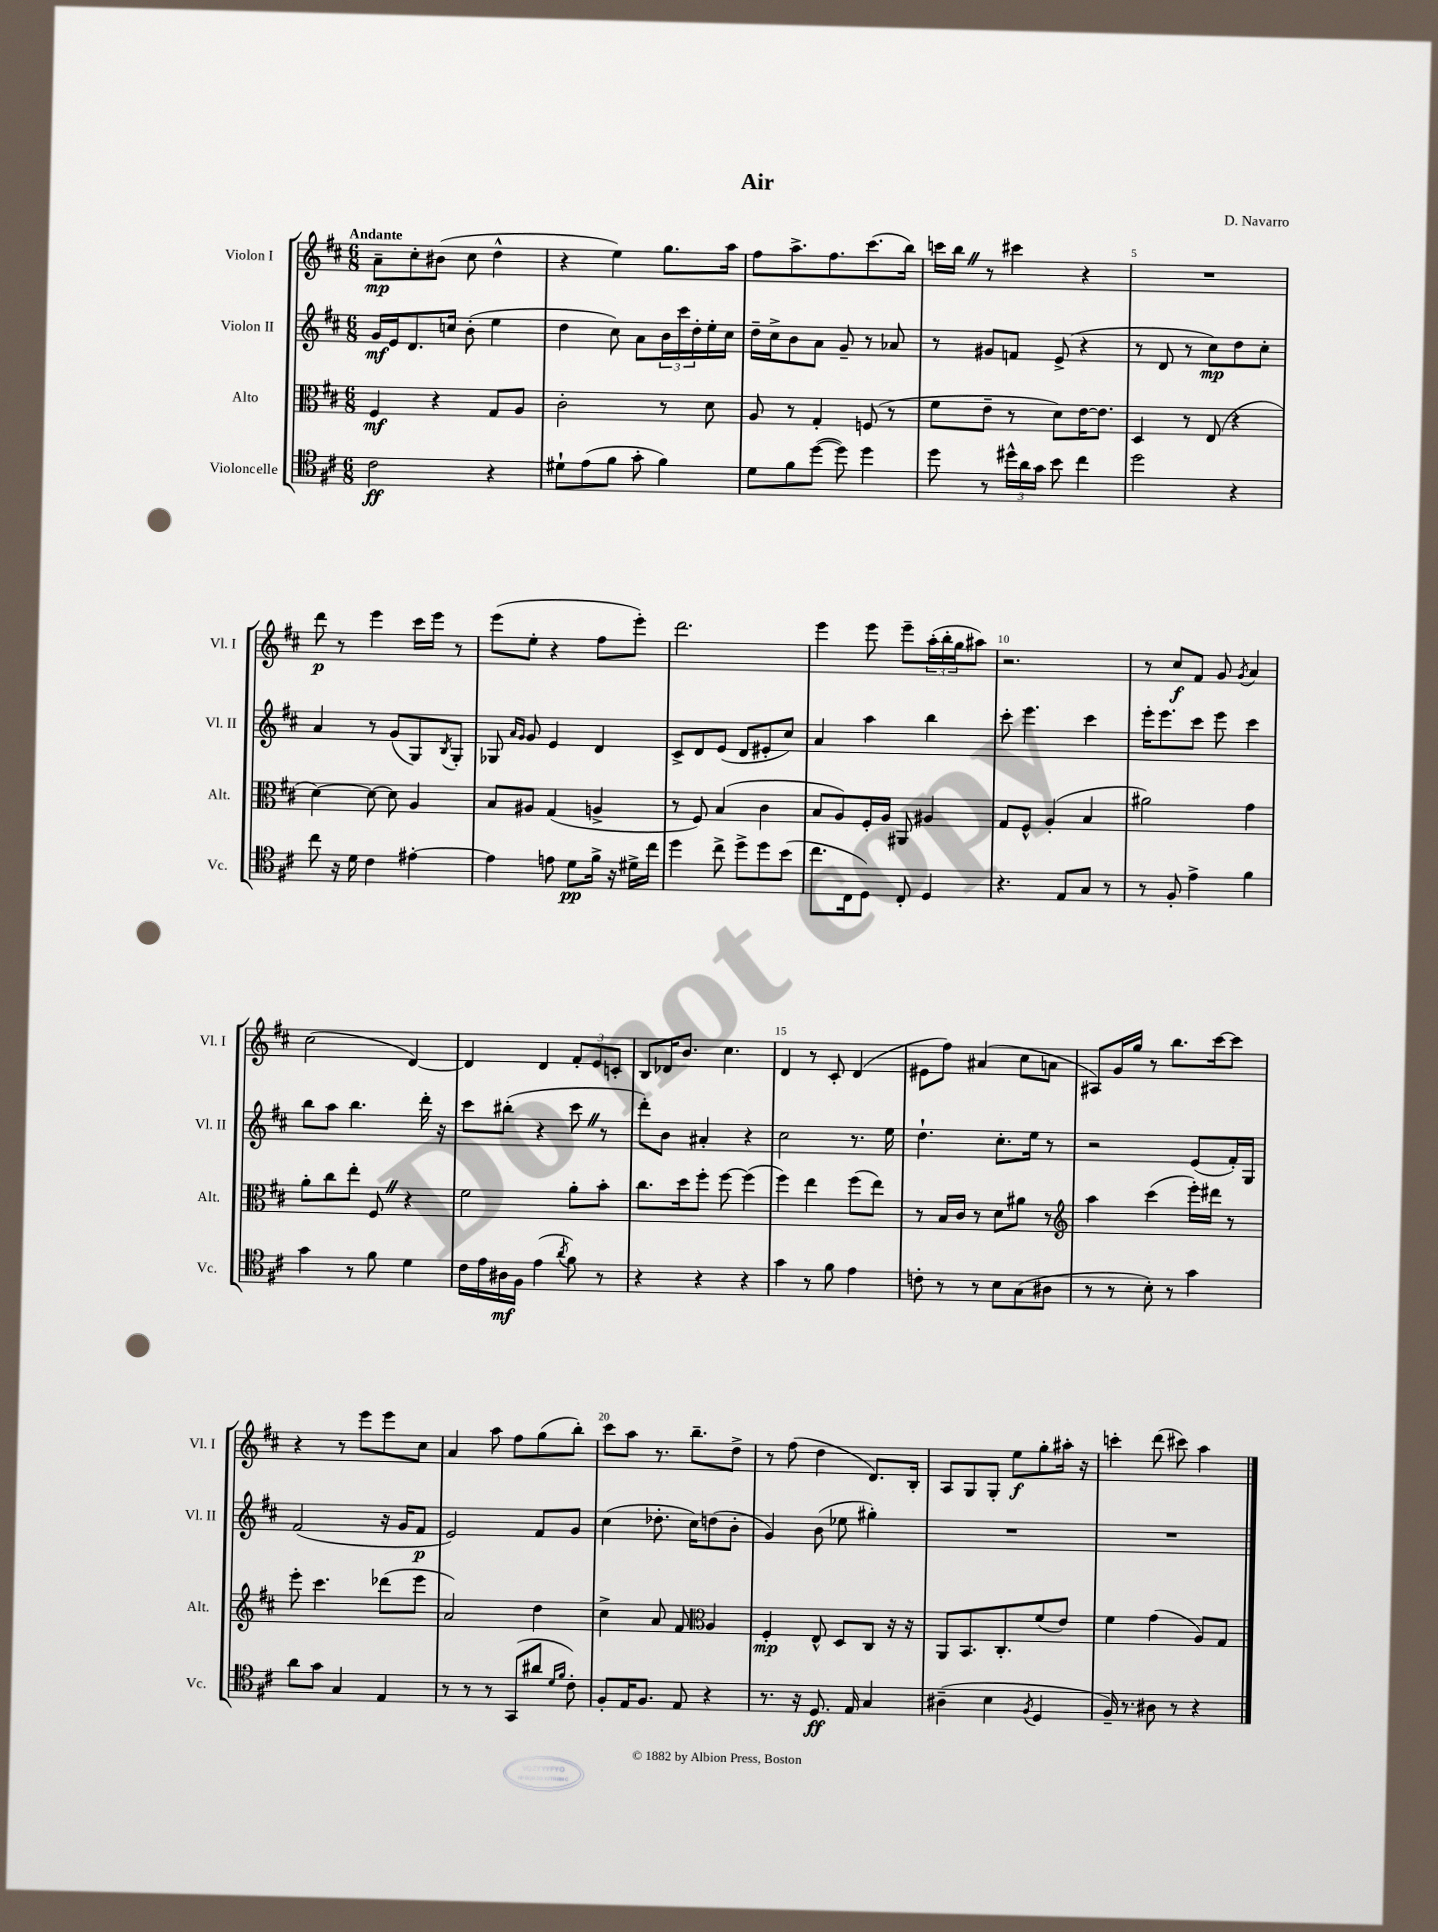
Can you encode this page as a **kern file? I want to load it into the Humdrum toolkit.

**kern	**dynam	**kern	**dynam	**kern	**dynam	**kern	**dynam
*part4	*part4	*part3	*part3	*part2	*part2	*part1	*part1
*staff4	*staff4	*staff3	*staff3	*staff2	*staff2	*staff1	*staff1
*I"Violoncelle	*	*I"Alto	*	*I"Violon II	*	*I"Violon I	*
*I'Vc.	*	*I'Alt.	*	*I'Vl. II	*	*I'Vl. I	*
*clefC4	*	*clefC3	*	*clefG2	*	*clefG2	*
*k[f#c#]	*	*k[f#c#]	*	*k[f#c#]	*	*k[f#c#]	*
*M6/8	*	*M6/8	*	*M6/8	*	*M6/8	*
=1	=1	=1	=1	=1	=1	=1	=1
!	!	!	!	!	!	!LO:TX:a:B:t=Andante	!
2c#\	ff	4F#/	mf	16g/LL	mf	8a~\L	mp
.	.	.	.	16e/J	.	.	.
.	.	.	.	8.d/	.	8cc#'\	.
.	.	4r	.	.	.	(8b#X\J	.
.	.	.	.	16ccn/Jk	.	.	.
.	.	.	.	(8b'\	.	8cc#\	.
4r	.	8G/L	.	4ee\	.	4dd^^\	.
.	.	8A/J	.	.	.	.	.
=2	=2	=2	=2	=2	=2	=2	=2
8d#X`\L	.	2c#'\	.	4dd\	.	4r	.
(8e\	.	.	.	.	.	.	.
8f#\J	.	.	.	8cc#\)	.	4ee\)	.
8g'\	.	.	.	8a\L	.	.	.
4f#\)	.	8r	.	24b\L	.	8.gg\L	.
.	.	.	.	24ccc#\	.	.	.
.	.	.	.	24dd'\	.	.	.
.	.	8d\	.	16ee'\	.	.	.
.	.	.	.	16cc#\JJ	.	16aa\Jk	.
=3	=3	=3	=3	=3	=3	=3	=3
8d\L	.	8A/	.	16dd~\LL	.	8ff#\L	.
.	.	.	.	16cc#^\J	.	.	.
8f#\	.	8r	.	8b\	.	8.aa^\	.
([8dd\J	.	4G'/	.	8a\J	.	.	.
.	.	.	.	.	.	8.ff#\	.
8dd\])	.	.	.	8g~/	.	.	.
4dd\	.	(8Fn/	.	8r	.	(8.ccc#\	.
.	.	8r	.	8a-X/	.	.	.
.	.	.	.	.	.	16bb\Jk)	.
=4	=4	=4	=4	=4	=4	=4	=4
8dd\	.	8f#\L	.	8r	.	16cccn\LL	.
.	.	.	.	.	.	16bbZ\JJ	.
8r	.	8e~\J	.	8g#X/L	.	8r	.
24dd#X^^\LL	.	8r	.	8fn/J	.	4ccc#X\	.
24a\	.	.	.	.	.	.	.
24g\JJ	.	.	.	.	.	.	.
8b\	.	8d\L)	.	(8e^/	.	.	.
4cc#\	.	[16e\K	.	4r	.	4r	.
.	.	8.e\J]	.	.	.	.	.
=5	=5	=5	=5	=5	=5	=5	=5
2dd\	.	4D/	.	8r	.	2.r	.
.	.	.	.	8d/	.	.	.
.	.	8r	.	8r	.	.	.
.	.	(8E/	.	8cc#\L)	mp	.	.
4r	.	4r	.	8dd\	.	.	.
.	.	.	.	8cc#'\J	.	.	.
!!LO:LB:g=z
=6	=6	=6	=6	=6	=6	=6	=6
8cc#\	.	[4d\)	.	4a/	.	8ddd\	p
16r	.	.	.	.	.	8r	.
16d\	.	.	.	.	.	.	.
4c#\	.	8d\_	.	8r	.	4eee\	.
.	.	8d\]	.	(8g/L	.	.	.
[4e#X'\	.	4A/	.	8G/)	.	16ccc#\LL	.
.	.	.	.	.	.	16eee\JJ	.
.	.	.	.	8qB/	.	.	.
.	.	.	.	8G'/J	.	8r	.
=7	=7	=7	=7	=7	=7	=7	=7
4e#\]	.	8B/L	.	8G-X/	.	(8eee\L	.
.	.	.	.	16qqa/LL	.	.	.
.	.	.	.	16qqg/JJ	.	.	.
.	.	8A#X/J	.	8g/	.	8ee'\J	.
8en\	.	(4G/	.	4e/	.	4r	.
8d\L	pp	.	.	.	.	.	.
16f#^\Jk	.	4An^/	.	4d/	.	8ff#\L	.
16r	.	.	.	.	.	.	.
16d#X^\LL	.	.	.	.	.	8eee'\J)	.
16cc#\JJ	.	.	.	.	.	.	.
=8	=8	=8	=8	=8	=8	=8	=8
4dd\	.	8r	.	8c#^/L	.	2.ddd\	.
.	.	8F#/)	.	8d/	.	.	.
8cc#^\	.	(4B/	.	(8e/J	.	.	.
8dd^\L	.	.	.	8d/L	.	.	.
8dd\	.	4c#\	.	8e#X'/	.	.	.
(8b\J	.	.	.	8cc#/J)	.	.	.
=9	=9	=9	=9	=9	=9	=9	=9
8.cc#\L	.	8B/L	.	4a/	.	4eee\	.
.	.	8A/)	.	.	.	.	.
16C#\k	.	.	.	.	.	.	.
8D\J)	.	16F#'/L	.	4aa\	.	8eee\	.
.	.	16A/JJ	.	.	.	.	.
8C#'/	.	8AA#X/	.	.	.	8eee~\L	.
4D/	.	4A#X/	.	4bb\	.	(24aa'\L	.
.	.	.	.	.	.	24bb'\	.
.	.	.	.	.	.	24gg\J	.
.	.	.	.	.	.	8aa#X\J)	.
=10	=10	=10	=10	=10	=10	=10	=10
4.r	.	8G/L	.	8ccc#'\	.	2.r	.
.	.	8F#^^/J	.	4.eee\	.	.	.
.	.	(4A'/	.	.	.	.	.
8E/L	.	.	.	.	.	.	.
8G/J	.	4B/	.	4ccc#\	.	.	.
8r	.	.	.	.	.	.	.
=11	=11	=11	=11	=11	=11	=11	=11
8r	.	2a#X\)	.	16eee'\KL	.	8r	.
.	.	.	.	8.eee\	.	.	.
8F#'/	.	.	.	.	.	8cc#/L	f
4e^\	.	.	.	8ccc#\J	.	8f#/J	.
.	.	.	.	8eee\	.	8g/	.
.	.	.	.	.	.	8qg/	.
4f#\	.	4g\	.	4ccc#\	.	4a/	.
!!LO:LB:g=z
=12	=12	=12	=12	=12	=12	=12	=12
4g\	.	8a'\L	.	8bb\L	.	(2cc#\	.
.	.	8cc#\	.	8aa\J	.	.	.
8r	.	8ee'\J	.	4.bb\	.	.	.
8f#\	.	8F#Z/	.	.	.	.	.
4d\	.	4r	.	.	.	[4d/)	.
.	.	.	.	16ddd'\	.	.	.
.	.	.	.	16r	.	.	.
=13	=13	=13	=13	=13	=13	=13	=13
16c#\LL	.	2f#\	.	8ccc#\L	.	4d/]	.
16e\	.	.	.	.	.	.	.
16A#X\	mf	.	.	(8bb#X'\J	.	.	.
16F#\JJ	.	.	.	.	.	.	.
(4e\	.	.	.	4r	.	4d/	.
8qa/	.	.	.	.	.	.	.
8f#\)	.	8a'\L	.	8ccc#Z\	.	12f#'/L	.
.	.	.	.	.	.	12e/	.
8r	.	8b'\J	.	8r	.	.	.
.	.	.	.	.	.	12cn'/J	.
=14	=14	=14	=14	=14	=14	=14	=14
4r	.	8.cc#\L	.	8ddd'\L)	.	8B/L	.
.	.	.	.	8b\J	.	16d-X/K	.
.	.	16dd\k	.	.	.	8.b/J	.
4r	.	8ff#'\J	.	4a#X'/	.	.	.
.	.	[8ff#\	.	.	.	4.cc#\	.
4r	.	(4ff#\]	.	4r	.	.	.
=15	=15	=15	=15	=15	=15	=15	=15
4g\	.	4ff#\)	.	2cc#\	.	4d/	.
8r	.	4ee\	.	.	.	8r	.
8f#\	.	.	.	.	.	8c#'/	.
4e\	.	(8ff#\L	.	8.r	.	(4d/	.
.	.	8ee\J)	.	.	.	.	.
.	.	.	.	16ee\	.	.	.
=16	=16	=16	=16	=16	=16	=16	=16
8cn'\	.	8r	.	4.dd`\	.	8e#X\L	.
8r	.	16B/LL	.	.	.	8ff#\J)	.
.	.	16c#/JJ	.	.	.	.	.
8r	.	8r	.	.	.	(4a#X/	.
8B\L	.	8d\L	.	8.cc#'\L	.	.	.
(8G\	.	8a#X\J	.	.	.	8cc#\L	.
.	.	.	.	16ee\Jk	.	.	.
8A#X\J	.	8r	.	8r	.	8an\J	.
=17	=17	=17	=17	=17	=17	=17	=17
*	*	*clefG2	*	*	*	*	*
8r	.	4aa\	.	2r	.	8A#X/L)	.
8r	.	.	.	.	.	16g/L	.
.	.	.	.	.	.	16gg/JJ	.
8B'\)	.	(4ccc#\	.	.	.	8r	.
8r	.	.	.	.	.	8.bb\L	.
4g\	.	16eee'\LL)	.	(8e/L	.	.	.
.	.	16ddd#X\JJ	.	.	.	[16ccc#\k	.
.	.	8r	.	16f#'/L)	.	8ccc#\J]	.
.	.	.	.	16G/JJ	.	.	.
!!LO:LB:g=z
=18	=18	=18	=18	=18	=18	=18	=18
8a\L	.	8eee'\	.	(2f#/	.	4r	.
8g\J	.	4.ccc#\	.	.	.	.	.
4G/	.	.	.	.	.	8r	.
.	.	.	.	.	.	8eee\L	.
4E/	.	(8ddd-X\L	.	16r	.	8eee\	.
.	.	.	.	16g/KL	.	.	.
.	.	8eee\J	.	8f#/J	p	8cc#\J	.
=19	=19	=19	=19	=19	=19	=19	=19
8r	.	2a/)	.	2e/)	.	4a/	.
8r	.	.	.	.	.	.	.
8r	.	.	.	.	.	8aa\	.
(8GG/L	.	.	.	.	.	8ff#\L	.
8a#X/J	.	4dd\	.	8f#/L	.	(8gg\	.
16qqd/LL	.	.	.	.	.	.	.
16qqf#/JJ	.	.	.	.	.	.	.
8c#'\)	.	.	.	8g/J	.	8bb'\J)	.
=20	=20	=20	=20	=20	=20	=20	=20
8F#'/L	.	4cc#^\	.	(4cc#\	.	8ccc#\L	.
16E/K	.	.	.	.	.	8aa\J	.
8.F#/J	.	.	.	.	.	.	.
.	.	8a/	.	8.dd-X'\	.	8.r	.
8E/	.	8f#/	.	.	.	.	.
.	.	.	.	16cc#\KL)	.	8.bb~\L	.
*	*	*clefC3	*	*	*	*	*
4r	.	4A/	.	(8ddn\	.	.	.
.	.	.	.	8b'\J	.	8dd^\J	.
=21	=21	=21	=21	=21	=21	=21	=21
8.r	.	4F#'/	mp	4g/)	.	8r	.
.	.	.	.	.	.	(8ff#\	.
16r	.	.	.	.	.	.	.
8.D/	ff	8E^^/	.	(8b\	.	4dd\	.
.	.	8D/L	.	8ee-X\	.	.	.
16E/	.	.	.	.	.	.	.
4G/	.	8C#/J	.	4gg#X'\)	.	8.d/L)	.
.	.	16r	.	.	.	.	.
.	.	16r	.	.	.	16B'/Jk	.
=22	=22	=22	=22	=22	=22	=22	=22
(4A#X~\	.	8AA/L	.	2.r	.	8A/L	.
.	.	8.BB/	.	.	.	8G/	.
4B\	.	.	.	.	.	8G'/J	.
.	.	8.C#'/	.	.	.	.	.
.	.	.	.	.	.	8ee\L	f
8qF#/	.	.	.	.	.	.	.
4D/	.	(8f#/	.	.	.	8gg'\	.
.	.	8e/J)	.	.	.	16aa#X'\Jk	.
.	.	.	.	.	.	16r	.
=23	=23	=23	=23	=23	=23	=23	=23
16F#~/)	.	4f#\	.	2.r	.	4cccn'\	.
8.r	.	.	.	.	.	.	.
8A#X\	.	(4g\	.	.	.	(8ddd\	.
8r	.	.	.	.	.	8ccc#X\)	.
4r	.	8A/L)	.	.	.	4aa\	.
.	.	8G/J	.	.	.	.	.
==	==	==	==	==	==	==	==
*-	*-	*-	*-	*-	*-	*-	*-
